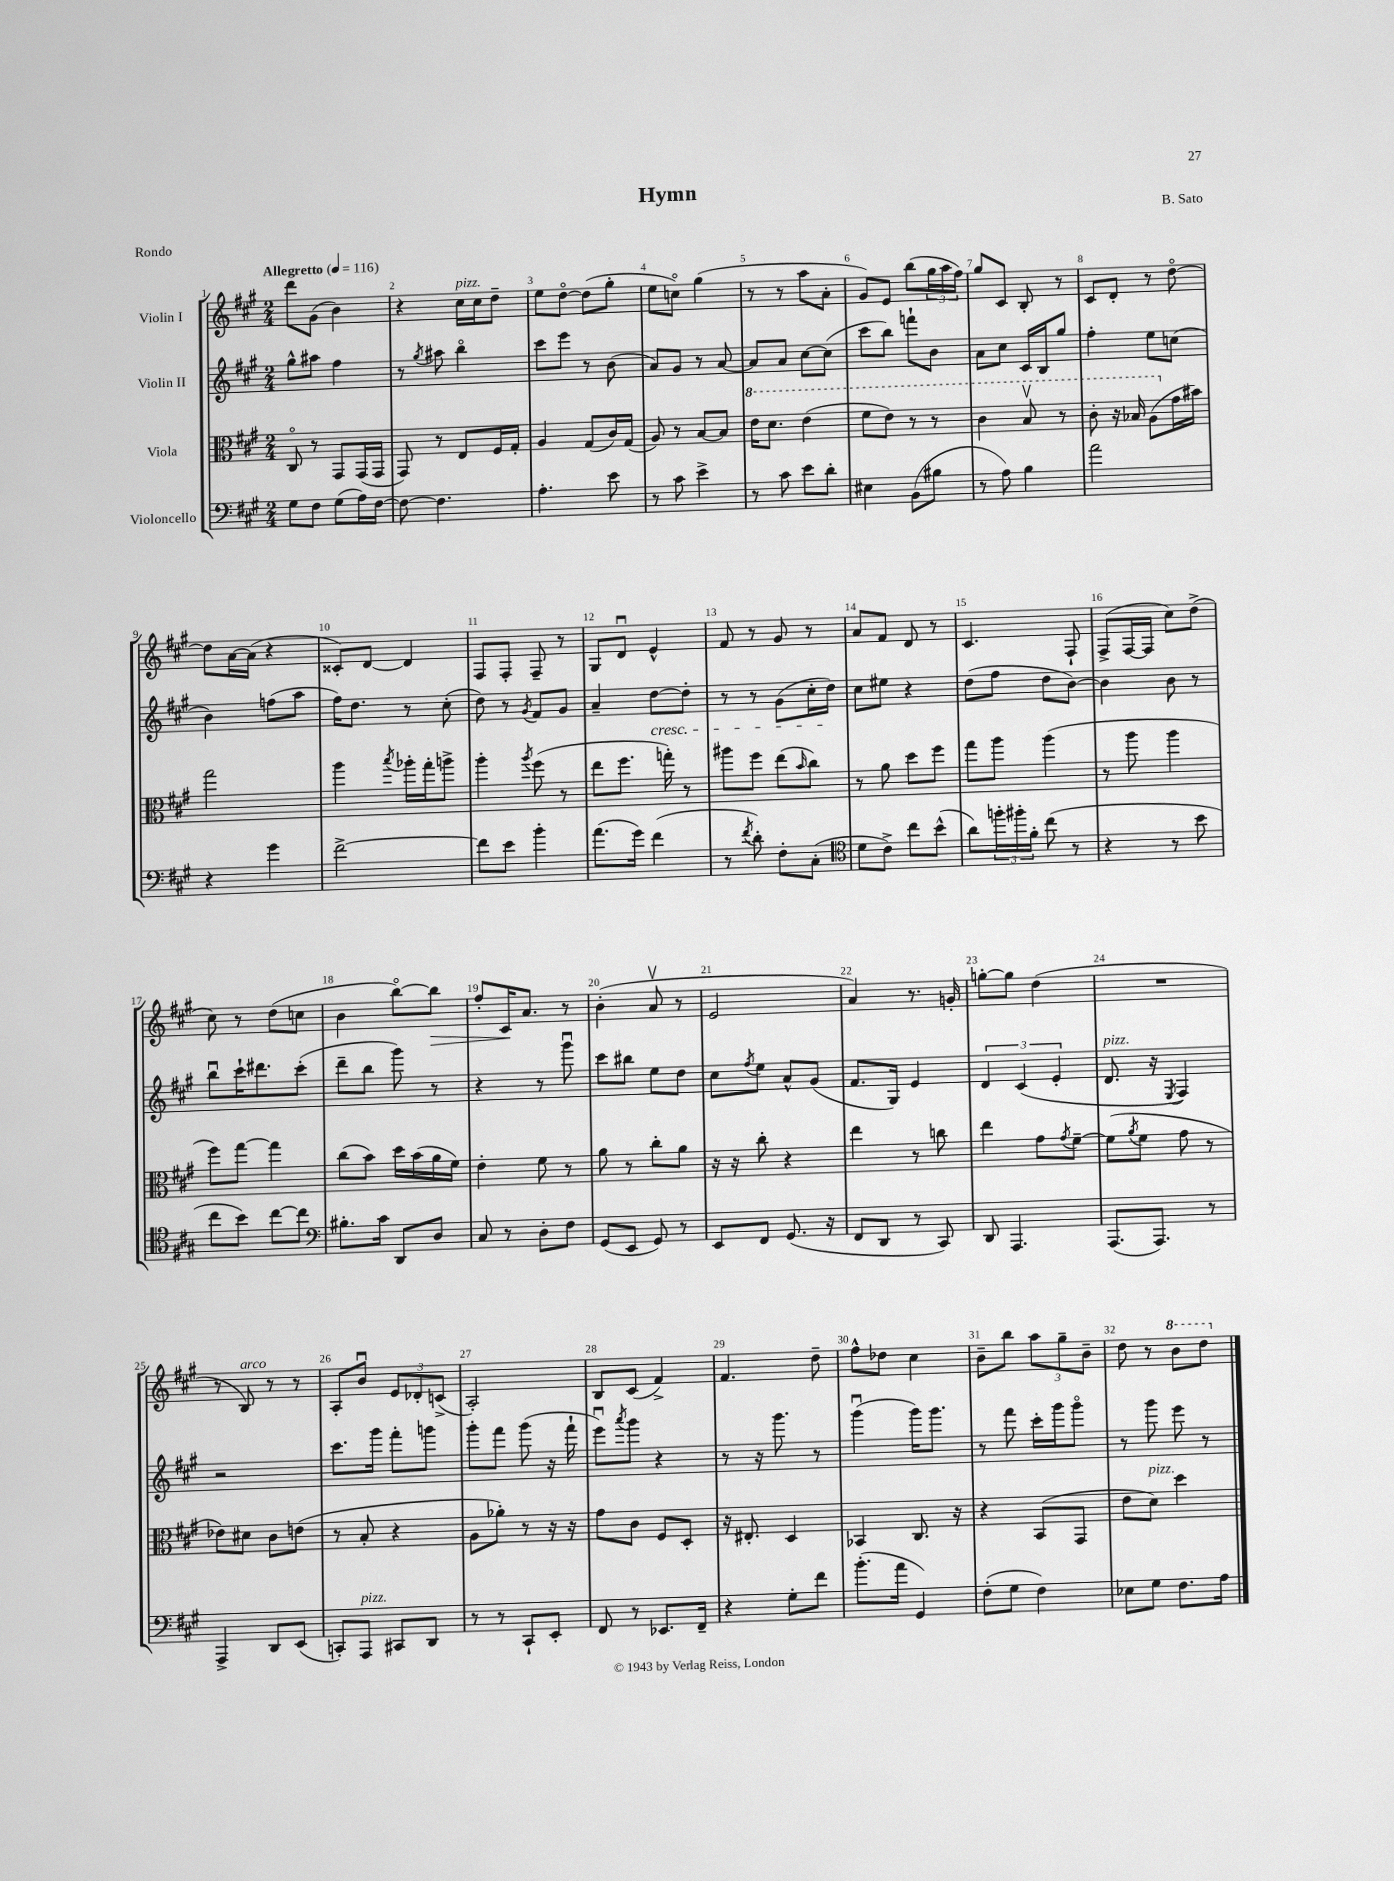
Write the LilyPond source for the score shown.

\header { title = "Hymn" composer = "B. Sato" piece = "Rondo" }
<<
\new StaffGroup <<
\new Staff = "s0" \with { instrumentName = "Violin I" } {
    \clef treble \key a \major \numericTimeSignature \time 2/4 \tempo "Allegretto" 4 = 116
    d'''8 gis'8( b'4) |
    r4 cis''16^\markup { \italic "pizz." } cis''16 d''8-- |
    e''8 d''8~\flageolet d''8( gis''8-. |
    e''8 c''8\flageolet) gis''4( |
    r8 r8 a''8 a'8-. |
    gis'8) e'8 b''8( \tuplet 3/2 { gis''16 a''16 fis''16) } |
    gis''8 cis'8 b8-. r8 |
    cis'8 d'8-. r8 d''8~\flageolet |
    d''8 a'16~ a'16( r4 |
    cisis'8-.) d'8~ d'4 |
    fis8 fis8-. fis8-- r8 |
    gis8 d'8\downbow e'4-^ |
    fis'8 r8 gis'8 r8 |
    a'8 fis'8 d'8 r8 |
    cis'4. fis8-! |
    fis8->( fis16~ fis16 cis''8) d''8->( |
    cis''8) r8 d''8( c''8 |
    b'4 b''8~\flageolet) b''8\> |
    fis''8-. cis'16\! a'8. r8 |
    b'4-.( a'8\upbow r8 |
    e'2 |
    a'4) r8. g'16-. |
    g''8~-. g''8 d''4( |
    R2 |
    r8 b8^\markup { \italic "arco" }) r8 r8 |
    a8-. b'8\downbow \tuplet 3/2 { e'8 des'8-. c'8->( } |
    a2-.) |
    b8 cis'8( fis'4->) |
    fis'4. d''8-- |
    fis''8-^ des''8 cis''4 |
    b'8-- b''8 \tuplet 3/2 { a''8 gis''8-- b'8-- } |
    d''8 r8 \ottava #1 b''8 d'''8 \ottava #0 \bar "|." |
}
\new Staff = "s1" \with { instrumentName = "Violin II" } {
    \clef treble \key a \major \numericTimeSignature \time 2/4
    gis''8-^ ais''8 fis''4 |
    r8 \acciaccatura { gis''8 } ais''8 b''4\flageolet |
    cis'''8 e'''8 r8 b'8( |
    a'8) gis'8 r8 a'8~ |
    a'8 a'8 cis''8~ cis''8( |
    cis'''8 b''8) f'''8-! b'8 |
    a'8 cis''8 cis'16 b16 gis''8 |
    fis''4-. e''8 c''8( |
    b'4) f''8( a''8 |
    fis''16) d''8. r8 cis''8-.( |
    d''8) r8 \acciaccatura { gis'8 } fis'8 gis'8 |
    a'4-- d''8~\cresc d''8-. |
    r8 r8 gis'8( cis''16-. d''16\!) |
    cis''8 eis''8 r4 |
    d''8( fis''8 d''8 b'8~) |
    b'4 b'8 r8 |
    b''8\downbow cis'''16-! dis'''8. cis'''8-.( |
    d'''8-- b''8 gis'''8) r8 |
    r4 r8 gis'''8\downbow |
    cis'''8 bis''8 e''8 d''8 |
    cis''8 \acciaccatura { fis''8 } e''8 a'8-^ gis'8( |
    fis'8. gis16) e'4 |
    \tuplet 3/2 { d'4 cis'4( e'4-. } |
    d'8.^\markup { \italic "pizz." } r16 \acciaccatura { e8 } fis4) |
    r2 |
    cis'''8. gis'''16 fis'''8-. g'''8 |
    gis'''8-. fis'''8 gis'''8( r16 fis'''16-! |
    e'''8\downbow) \acciaccatura { a'''8 } gis'''8 r4 |
    r8 r16 gis'''8. r8 |
    gis'''4\downbow( gis'''16) gis'''8. |
    r8 fis'''8 cis'''16-. gis'''16 gis'''8\flageolet |
    r8 gis'''8 e'''8 r8 \bar "|." |
}
\new Staff = "s2" \with { instrumentName = "Viola" } {
    \clef alto \key a \major \numericTimeSignature \time 2/4
    cis8\flageolet r8 gis,8 gis,16( gis,16 |
    gis,8) r8 e8 fis16 gis16-. |
    a4 gis8( cis'16) gis16( |
    a8) r8 b8~ b8 |
    \ottava #1 e''16 d''8. e''4( |
    fis''8 e''8) r8 r8 |
    cis''4 b'8\upbow r8 |
    cis''8-. r16 bes'16 a'8( \ottava #0 gis'16 bis'16) |
    gis''2 |
    a''4 \acciaccatura { b''8 } aes''16-. gis''16-. a''8-> |
    a''4-. \acciaccatura { a''8 } fis''8( r8 |
    e''8 fis''8. g''16-.) r8 |
    ais''8 fis''8 e''8( \grace { b'16 } cis''8) |
    r8 a'8 d''8 fis''8 |
    gis''8 a''8 a''4( |
    r8 a''8 a''4 |
    fis''8) gis''8~ gis''4 |
    cis''8( b'8) d''16 b'16( a'16 fis'16) |
    e'4-. fis'8 r8 |
    a'8 r8 cis''8-. a'8 |
    r16 r16 cis''8-. r4 |
    e''4 r8 c''8 |
    e''4 gis'8 \acciaccatura { gis'8 } fis'8~-- |
    fis'8( \acciaccatura { a'8 } fis'8 gis'8 r8 |
    ees'8) dis'8 cis'8 e'8( |
    r8 b8-. r4 |
    a8 aes'8-.) r8 r16 r16 |
    gis'8 cis'8 fis8 d8-. |
    r16 eis8.-. d4 |
    bes,4 cis8. r16 |
    r4 b,8( gis,8 |
    e'8 d'8^\markup { \italic "pizz." }) d''4 \bar "|." |
}
\new Staff = "s3" \with { instrumentName = "Violoncello" } {
    \clef bass \key a \major \numericTimeSignature \time 2/4
    gis8 fis8 gis8( a16) fis16~ |
    fis8~ fis4. |
    a4.-. e'8 |
    r8 cis'8 e'4-> |
    r8 cis'8 e'8 d'8-. |
    eis4 b,8( bis8 |
    r8 a8) b4 |
    a'2 |
    r4 gis'4 |
    fis'2~-> |
    fis'8 e'8 b'4-. |
    a'8.( gis'16) fis'4( |
    r8 \acciaccatura { fis'8 } d'8-.) fis8-. cis8-.( |
    \clef tenor d'8 cis'8->) cis''8 b'8-^( |
    a'8) \tuplet 3/2 { f''16-. fis''16-. fis'16-. } cis''8( r8 |
    r4 r8 b'8 |
    cis''8 b'8) cis''8~ cis''8 |
    \clef bass bis8.-. cis'16 d,8 d8 |
    cis8 r8 d8-. fis8 |
    gis,8( e,8 gis,8) r8 |
    e,8 fis,8 gis,8.( r16 |
    fis,8 d,8 r8 cis,8) |
    d,8 a,,4. |
    a,,8.( a,,8.) r8 |
    a,,4-> d,8 e,8( |
    c,8-.) a,,8^\markup { \italic "pizz." } cis,8 d,8 |
    r8 r8 cis,8-! e,8-. |
    fis,8 r8 ees,8. fis,16-- |
    r4 gis8-. fis'8 |
    b'8.-.( a'16 gis,4) |
    fis8-.( gis8 fis4) |
    ees8 gis8 fis8. a16 \bar "|." |
}
>>
>>
\layout { \context { \Score \override BarNumber.break-visibility = ##(#f #t #t) barNumberVisibility = #all-bar-numbers-visible } }
